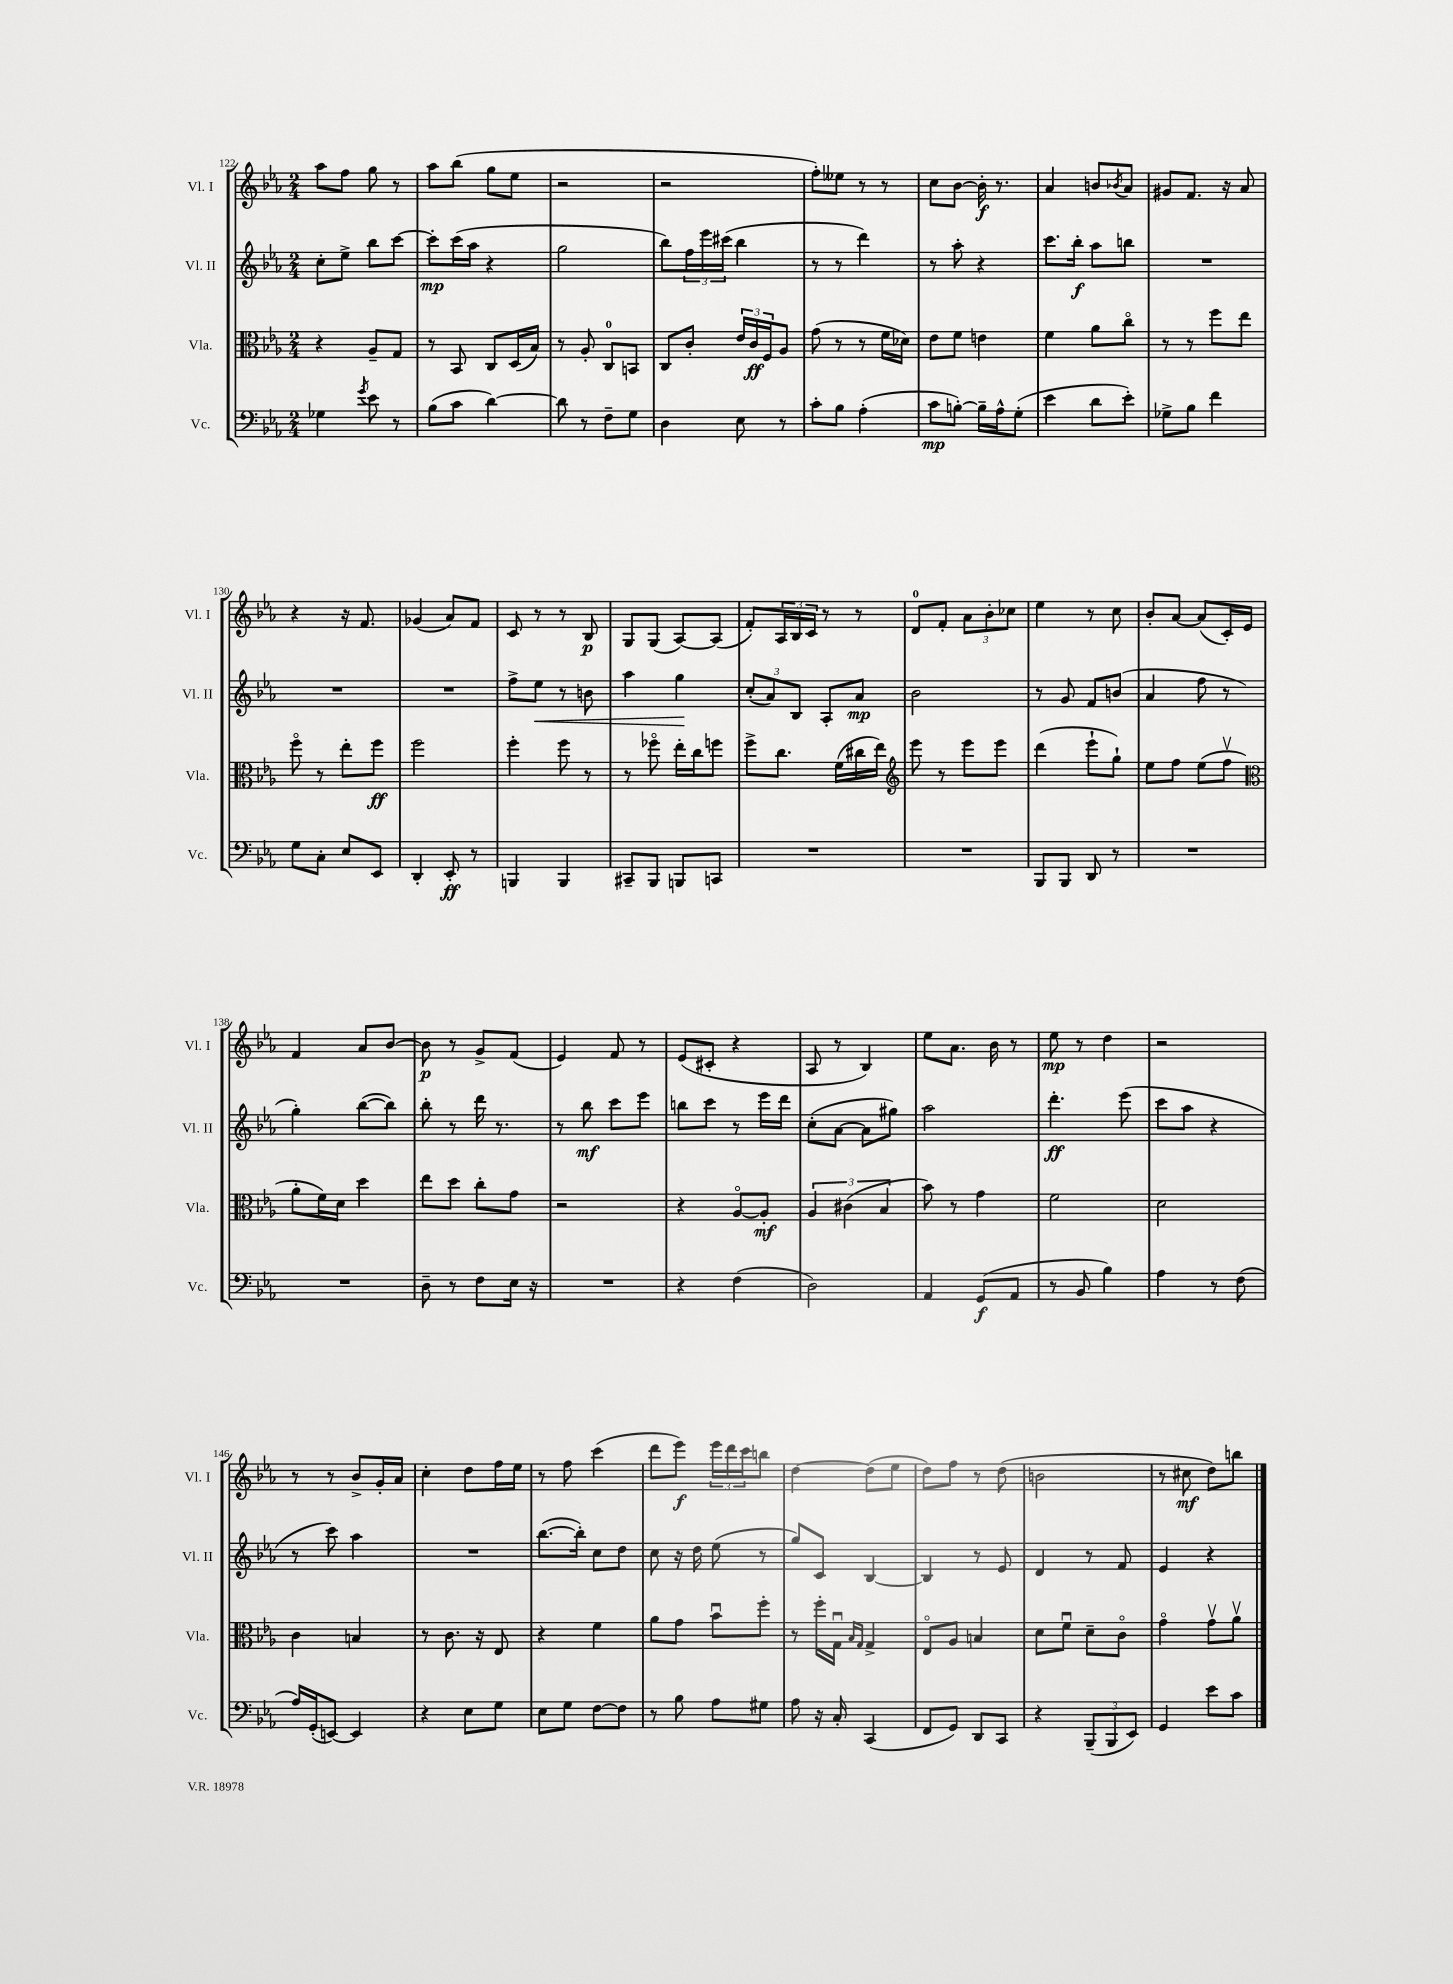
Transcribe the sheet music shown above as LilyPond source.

<<
\new StaffGroup <<
\new Staff = "s0" \with { instrumentName = "Vl. I" shortInstrumentName = "Vl. I" } {
    \clef treble \key ees \major \numericTimeSignature \time 2/4
    aes''8 f''8 g''8 r8 |
    aes''8 bes''8( g''8 ees''8 |
    r2 |
    r2 |
    f''8-.) eeses''8 r8 r8 |
    c''8 bes'8~ bes'16-.\f r8. |
    aes'4 b'8 \acciaccatura { bes'8 } aes'8 |
    gis'8 f'8. r16 aes'8 |
    r4 r16 f'8. |
    ges'4( aes'8) f'8 |
    c'8 r8 r8 bes8\p |
    g8 g8( aes8~) aes8( |
    f'8-.) \tuplet 3/2 { aes16 bes16 c'16 } r8 r8 |
    d'8-0 f'8-. \tuplet 3/2 { aes'8 bes'8-. ces''8 } |
    ees''4 r8 c''8 |
    bes'8-. aes'8~ aes'8( c'16-.) ees'16 |
    f'4 aes'8 bes'8~ |
    bes'8\p r8 g'8-> f'8( |
    ees'4) f'8 r8 |
    ees'8( cis'8-. r4 |
    aes8 r8 bes4) |
    ees''8 aes'8. bes'16 r8 |
    ees''8\mp r8 d''4 |
    r2 |
    r8 r8 bes'8-> g'16-. aes'16 |
    c''4-. d''8 f''16 ees''16 |
    r8 f''8 c'''4( |
    d'''8 ees'''8\f) \tuplet 3/2 { ees'''16 d'''16 c'''16 } b''8 |
    d''4~ d''8( ees''8 |
    d''8) f''8 r8 d''8( |
    b'2 |
    r8 cis''8\mf d''8) b''8 \bar "|." |
}
\new Staff = "s1" \with { instrumentName = "Vl. II" shortInstrumentName = "Vl. II" } {
    \clef treble \key ees \major \numericTimeSignature \time 2/4
    c''8-. ees''8-> bes''8 c'''8~ |
    c'''8-.\mp c'''16( aes''16 r4 |
    g''2 |
    bes''8) \tuplet 3/2 { f''16 ees'''16 cis'''16( } bes''4 |
    r8 r8 d'''4) |
    r8 aes''8-. r4 |
    c'''8. bes''16-.\f aes''8 b''8 |
    R2 |
    R2 |
    R2 |
    f''8-> ees''8\< r8 b'8 |
    aes''4 g''4\! |
    \tuplet 3/2 { c''8-.( aes'8) bes8 } aes8-. aes'8\mp |
    bes'2 |
    r8 g'8 f'8 b'8( |
    aes'4 f''8 r8 |
    g''4-.) bes''8~( bes''8) |
    bes''8-. r8 d'''16 r8. |
    r8 bes''8\mf c'''8 ees'''8 |
    b''8 c'''8 r8 ees'''16 d'''16 |
    c''8-.( aes'8~ aes'8 gis''8) |
    aes''2 |
    d'''4.-.\ff ees'''8( |
    c'''8 aes''8 r4 |
    r8 c'''8) aes''4 |
    R2 |
    bes''8.~( bes''16-.) c''8 d''8 |
    c''8 r16 d''16 ees''8( r8 |
    g''8) c'8 bes4~ |
    bes4 r8 ees'8 |
    d'4 r8 f'8 |
    ees'4 r4 \bar "|." |
}
\new Staff = "s2" \with { instrumentName = "Vla." shortInstrumentName = "Vla." } {
    \clef alto \key ees \major \numericTimeSignature \time 2/4
    r4 aes8-- g8 |
    r8 bes,8 c8 d16( bes16) |
    r8 aes8-. c8-0 b,8 |
    c8 c'8-. \tuplet 3/2 { ees'16 c'16\ff f16 } aes8 |
    g'8( r8 r8 f'16 des'16) |
    ees'8 f'8 e'4 |
    f'4 aes'8 c''8\flageolet |
    r8 r8 f''8 ees''8 |
    f''8\flageolet r8 ees''8-. f''8\ff |
    f''2 |
    f''4-. f''8 r8 |
    r8 fes''8\flageolet ees''16-. c''16 f''8 |
    f''8-> c''8. f'16( cis''16 ees''16) |
    \clef treble ees'''8 r8 ees'''8 ees'''8 |
    d'''4( ees'''8-! g''8-!) |
    ees''8 f''8 ees''8( f''8\upbow |
    \clef alto aes'8-. f'16) d'16 d''4 |
    ees''8 d''8 c''8-. g'8 |
    r2 |
    r4 aes8~\flageolet aes8-.\mf |
    \tuplet 3/2 { aes4 cis'4( bes4 } |
    bes'8) r8 g'4 |
    f'2 |
    d'2 |
    c'4 b4 |
    r8 c'8. r16 ees8 |
    r4 f'4 |
    aes'8 g'8 bes'8\downbow f''8-. |
    r8 f''16-. g16\downbow \grace { bes16 g16 } g4-> |
    ees8\flageolet aes8 b4 |
    d'8 f'8\downbow d'8-- c'8\flageolet |
    g'4\flageolet g'8\upbow aes'8\upbow \bar "|." |
}
\new Staff = "s3" \with { instrumentName = "Vc." shortInstrumentName = "Vc." } {
    \clef bass \key ees \major \numericTimeSignature \time 2/4
    ges4 \acciaccatura { g'8 } ees'8 r8 |
    bes8( c'8 d'4~) |
    d'8 r8 f8-- g8 |
    d4 ees8 r8 |
    c'8-. bes8 aes4-.( |
    c'8\mp b8~-.) b16-- aes16-^ g8-.( |
    ees'4 d'8 ees'8-.) |
    ges8-> bes8 f'4 |
    g8 c8-. ees8 ees,8 |
    d,4-. ees,8-.\ff r8 |
    b,,4 b,,4 |
    cis,8-- bes,,8 b,,8 c,8 |
    R2 |
    R2 |
    bes,,8 bes,,8 d,8 r8 |
    R2 |
    R2 |
    d8-- r8 f8 ees16 r16 |
    R2 |
    r4 f4( |
    d2) |
    aes,4 g,8\f( aes,8 |
    r8 bes,8 bes4) |
    aes4 r8 f8( |
    aes16) g,16-.( e,8~) e,4 |
    r4 ees8 g8 |
    ees8 g8 f8~ f8 |
    r8 bes8 aes8 gis8 |
    aes8 r16 c16-. c,4( |
    f,8 g,8) d,8 c,8 |
    r4 \tuplet 3/2 { bes,,8--( bes,,8 ees,8) } |
    g,4 ees'8 c'8 \bar "|." |
}
>>
>>
\layout { \context { \Score currentBarNumber = #122 } }
